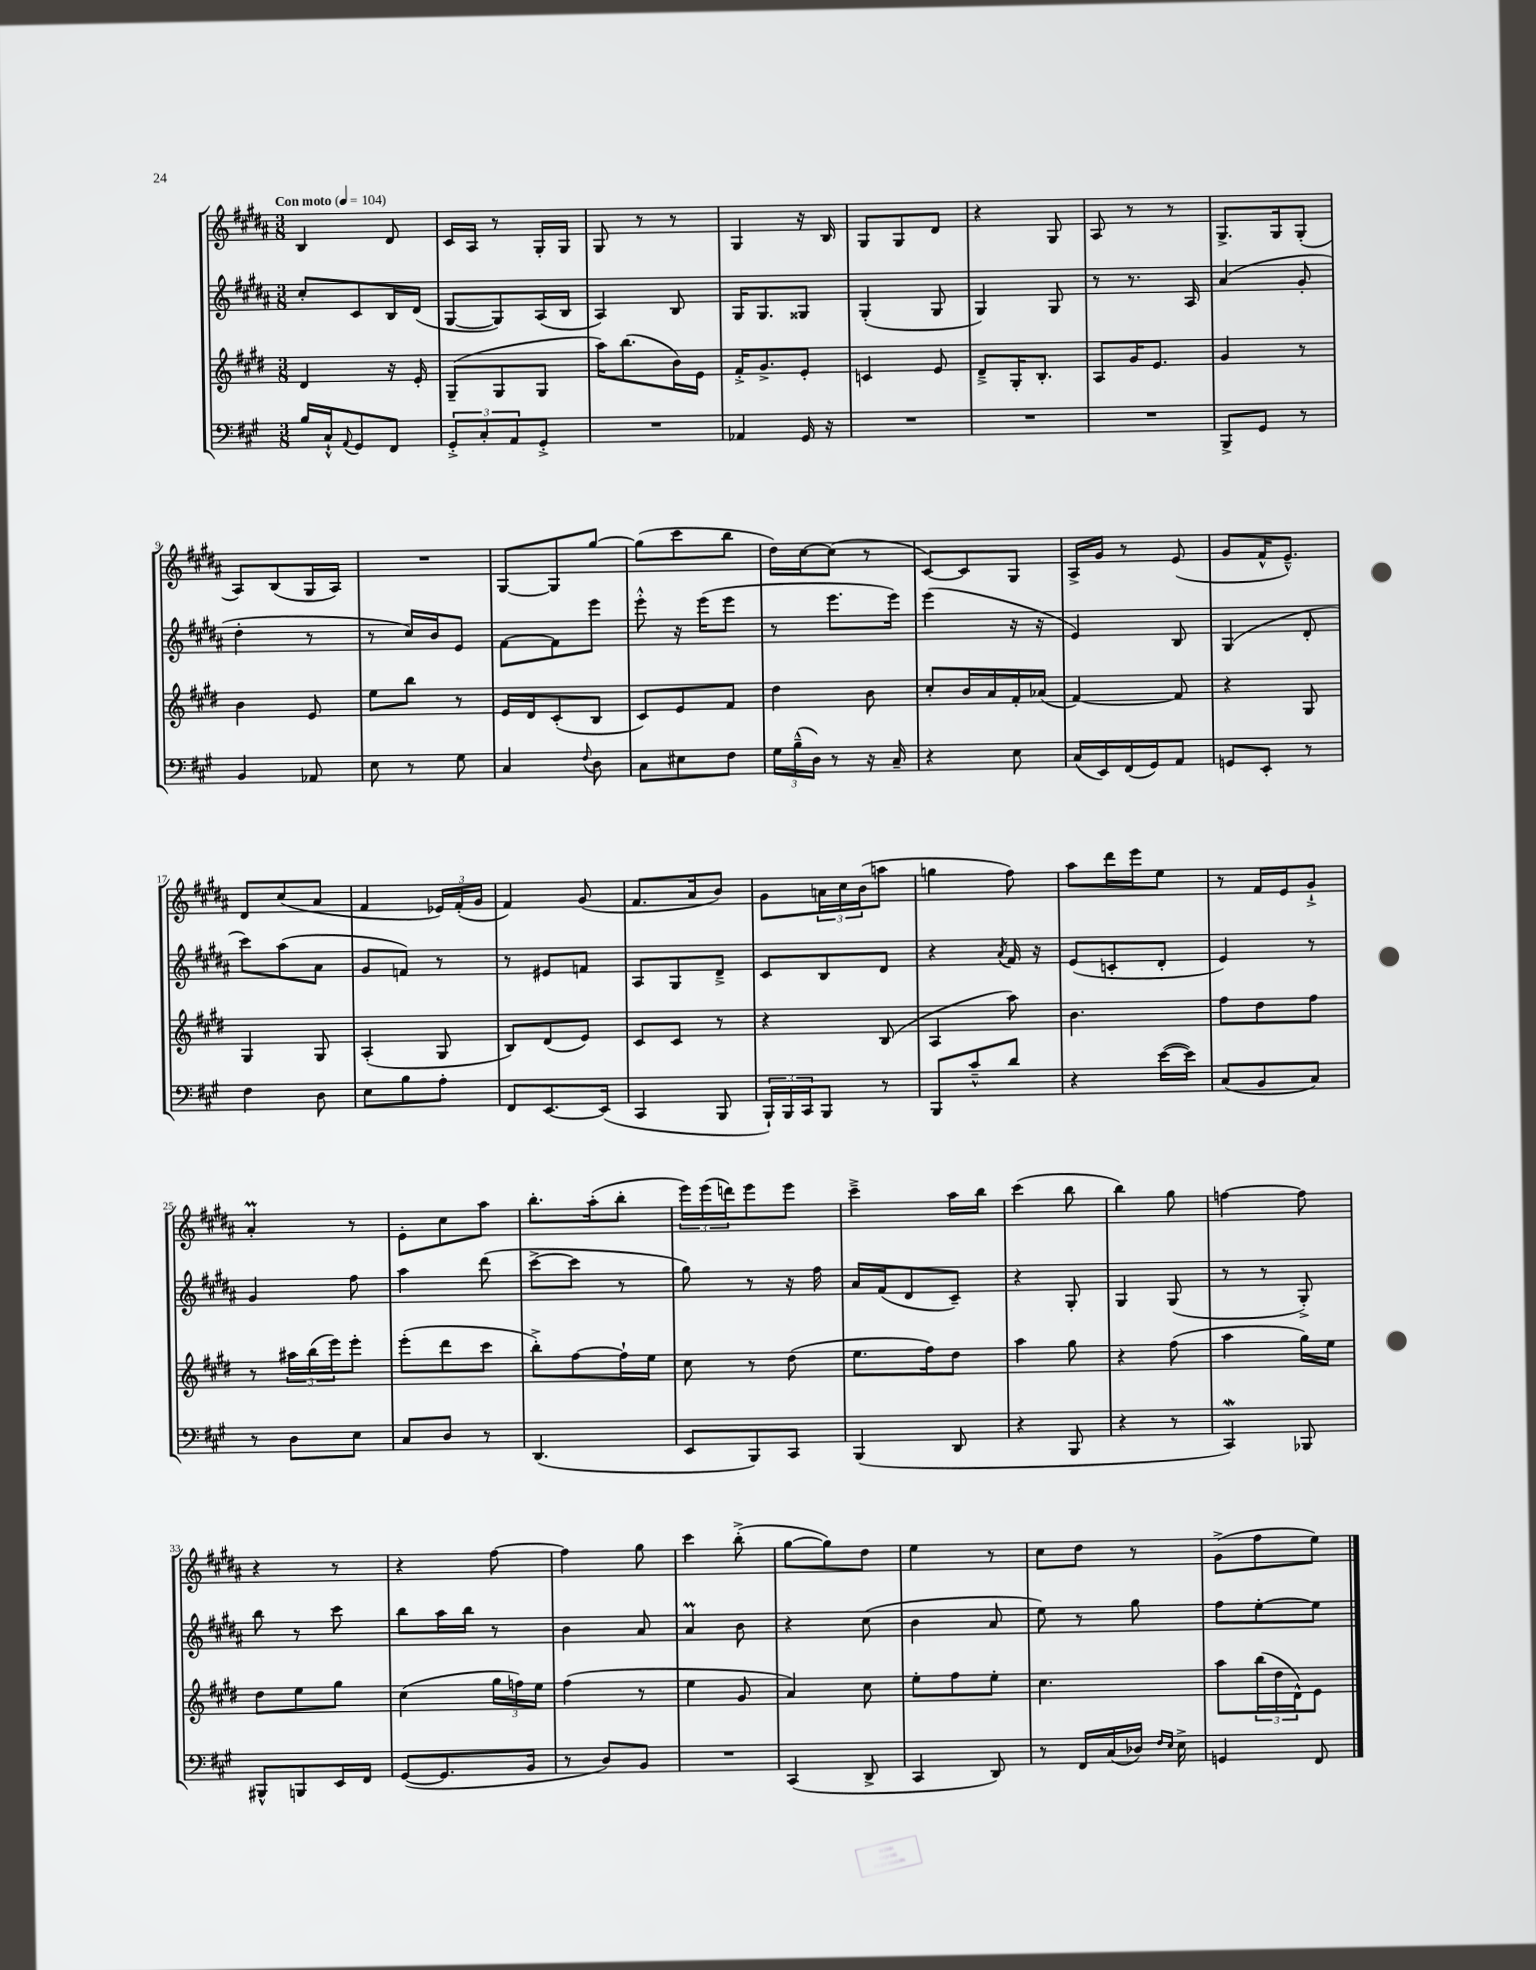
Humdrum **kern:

**kern	**kern	**kern	**kern
*part4	*part3	*part2	*part1
*staff4	*staff3	*staff2	*staff1
*clefF4	*clefG2	*clefG2	*clefG2
*k[f#c#g#]	*k[f#c#g#d#]	*k[f#c#g#d#a#]	*k[f#c#g#d#a#]
*M3/8	*M3/8	*M3/8	*M3/8
*MM104	*MM104	*MM104	*MM104
=1	=1	=1	=1
!	!	!	!LO:TX:a:B:t=Con moto
16B/LL	4d#/	8cc#'/L	4B/
16C#`^^/J	.	.	.
8qqAA/	.	.	.
8GG#/	.	8c#/	.
8FF#/J	16r	16B/L	8d#/
.	16e'/	(16d#/JJ	.
=2	=2	=2	=2
12GG#'^/L	(8G#~/L	[8G#/L	16c#/LL
.	.	.	16A#/JJ
12C#'/	.	.	.
.	8G#/	8G#/])	8r
12AA/	.	.	.
8GG#'^/J	8G#/J	(16A#/L	16G#'/LL
.	.	16B/JJ	16G#/JJ
=3	=3	=3	=3
4.r	16aa\KL)	4A#/)	8G#/
.	(8.bb\	.	.
.	.	.	8r
.	16b\L)	8B/	8r
.	16e\JJ	.	.
=4	=4	=4	=4
4AA-X/	16f#'^/KL	16G#/KL	4G#/
.	8.g#^/	8.G#/	.
16GG#/	8e'/J	8G##X/J	16r
16r	.	.	16B/
=5	=5	=5	=5
4.r	4cn/	(4G#'/	8G#/L
.	.	.	8G#/
.	8e/	8G#/	8d#/J
=6	=6	=6	=6
4.r	8d#~^/L	4G#/)	4r
.	16G#'/K	.	.
.	8.B'/J	.	.
.	.	8G#/	8G#/
=7	=7	=7	=7
4.r	8A/L	8r	8A#/
.	16g#/K	8.r	8r
.	8.e/J	.	.
.	.	.	8r
.	.	16A#/	.
=8	=8	=8	=8
8BBB^/L	4g#/	(4a#/	8.G#^/L
8GG#/J	.	.	.
.	.	.	16G#/k
8r	8r	8g#'/	(8G#'/J
!!LO:LB:g=z
=9	=9	=9	=9
4BB/	4b\	4dd#'\	8A#/L)
.	.	.	(8B/
8AA-X/	8e/	8r	16G#/L
.	.	.	16A#/JJ)
=10	=10	=10	=10
8E\	8ee\L	8r	4.r
8r	8bb\J	16cc#/LL)	.
.	.	16b/J	.
8G#\	8r	8e/J	.
=11	=11	=11	=11
4C#/	16e/LL	[8f#\L	[8G#/L
.	16d#/J	.	.
.	(8c#'/	8f#\]	8G#/]
8qqF#/	.	.	.
8D\	8B/J	8eee\J	[8gg#/J
=12	=12	=12	=12
8C#\L	8c#/L)	8eee'^^\	(8gg#\L]
8E#X\	8e/	16r	8ccc#\
.	.	(16eee\KL	.
8F#\J	8f#/J	8eee\J	8bb\J
=13	=13	=13	=13
24G#\LL	4dd#\	8r	16dd#\LL)
(24B~^^\	.	.	.
.	.	.	[16cc#\J
24D\JJ)	.	.	.
8r	.	8.eee\L	(8cc#\J]
16r	8b\	.	8r
16C#~/	.	16eee\Jk)	.
=14	=14	=14	=14
4r	8cc#'/L	(4eee\	[8c#/L)
.	16b/L	.	8c#/]
.	16a/	.	.
8E\	16f#'/	16r	8G#/J
.	(16a-X/JJ	16r	.
=15	=15	=15	=15
(16C#/LL	[4f#/)	4e/)	16A#^/LL
16EE/)	.	.	16g#/JJ
(16FF#/	.	.	8r
16GG#/J)	.	.	.
8AA/J	8f#/]	8B/	(8e/
=16	=16	=16	=16
8GGn/L	4r	(4G#/	8g#/L
8EE'/J	.	.	16f#^^/K
.	.	.	8.e~^^/J)
8r	8G#/	8d#'/	.
!!LO:LB:g=z
=17	=17	=17	=17
4F#\	4G#/	8ccc#\L)	8d#/L
.	.	(8aa#\	(8cc#/
8D\	8G#/	8a#\J	8a#/J
=18	=18	=18	=18
8E\L	(4A'/	8g#/L	4f#/
8B\	.	8fn/J)	.
8A'\J	8G#/	8r	24e-X/LL)
.	.	.	(24f#'/
.	.	.	24g#/JJ
=19	=19	=19	=19
8FF#/L	8B/L)	8r	4f#/)
[8.EE/	(8d#/	8e#X/L	.
.	8e/J)	8fn/J	(8g#/
(16EE/Jk]	.	.	.
=20	=20	=20	=20
4CC#/	8c#/L	8A#/L	8.f#/L
.	8c#/J	8G#/	.
.	.	.	16a#/k
8BBB/	8r	8d#~^/J	8b/J)
=21	=21	=21	=21
24BBB`/LL)	4r	8c#/L	8g#\L
24BBB/	.	.	.
24CC#/J	.	.	.
8BBB/J	.	8B/	24an\L
.	.	.	24cc#\
.	.	.	(24b\J
8r	(8B/	8d#/J	8aan\J
=22	=22	=22	=22
8BBB/L	4A/	4r	4ggn\
8c#~^^/	.	.	.
.	.	8qa#/	.
8d/J	8aa\)	16f#/	8ff#\)
.	.	16r	.
=23	=23	=23	=23
4r	4.b\	(8e/L	8aa#\L
.	.	8cn'/	16ddd#\L
.	.	.	16eee\J
([16e\LL	.	8d#'/J	8ee\J
16e\JJ])	.	.	.
=24	=24	=24	=24
(8C#/L	8ff#\L	4e/)	8r
8BB/	8dd#\	.	16f#/LL
.	.	.	16e/J
8C#/J)	8ff#\J	8r	8g#`^/J
!!LO:LB:g=z
=25	=25	=25	=25
8r	8r	4g#/	4a#m'/
8D\L	24aa#X\LL	.	.
.	(24bb\	.	.
.	24eee\J)	.	.
8E\J	8eee'\J	8ff#\	8r
=26	=26	=26	=26
8C#/L	(8eee'\L	4aa#\	8e'\L
8D/J	8ddd#\	.	8cc#\
8r	8ccc#\J	(8ddd#\	8aa#\J
=27	=27	=27	=27
(4.DD/	8bb'^\L)	[8ccc#^\L	8.bb'\L
.	[8ff#\	8ccc#\J]	.
.	.	.	(16aa#'\k
.	16ff#`\L]	8r	8bb'\J
.	16ee\JJ	.	.
=28	=28	=28	=28
8EE/L	8cc#\	8gg#\)	24eee\LL)
.	.	.	(24eee\
.	.	.	24dddn\J)
8BBB/)	8r	8r	8eee\
8CC#/J	(8dd#\	16r	8eee\J
.	.	16ff#\	.
=29	=29	=29	=29
(4BBB/	8.ee\L	16a#/LL	4ccc#~^\
.	.	(16f#/J	.
.	.	8d#/	.
.	16ff#\k)	.	.
8DD/	8dd#\J	8c#~/J)	16aa#\LL
.	.	.	16bb\JJ
=30	=30	=30	=30
4r	4aa\	4r	(4ccc#\
8BBB/	8gg#\	8G#'/	8bb\
=31	=31	=31	=31
4r	4r	4G#/	4bb\)
8r	(8ff#\	(8G#/	8gg#\
=32	=32	=32	=32
4CC#W/)	4aa\	8r	[4ffn\
.	.	8r	.
8BBB-X/	16gg#\LL)	8G#'^/)	8ff\]
.	16ee\JJ	.	.
!!LO:LB:g=z
=33	=33	=33	=33
8BBB#X^^/L	8dd#\L	8bb\	4r
8BBBn/	8ee\	8r	.
16EE/L	8gg#\J	8ccc#\	8r
16FF#/JJ	.	.	.
=34	=34	=34	=34
([8GG#/L	(4cc#\	8bb\L	4r
8.GG#/]	.	16aa#\L	.
.	.	16bb\JJ	.
.	24gg#\LL	8r	[8ff#\
.	24ffn\)	.	.
16BB/Jk	.	.	.
.	24ee\JJ	.	.
=35	=35	=35	=35
8r	(4ff#\	4b\	4ff#\]
8D/L)	.	.	.
8BB/J	8r	8a#/	8gg#\
=36	=36	=36	=36
4.r	4ee\	4a#m/	4ccc#\
.	8g#/	8b\	(8bb'^\
=37	=37	=37	=37
(4CC#/	4a/)	4r	[8gg#\L
.	.	.	8gg#\])
8DD^/	8cc#\	(8cc#\	8dd#\J
=38	=38	=38	=38
4CC#/	8ee'\L	4b\	4ee\
.	8ff#\	.	.
8DD/)	8ee'\J	8a#/	8r
=39	=39	=39	=39
8r	4.cc#\	8ee\)	8cc#\L
16FF#/LL	.	8r	8dd#\J
(16C#/	.	.	.
16D-X/JJ)	.	8gg#\	8r
16qqF#/LL	.	.	.
16qqE/JJ	.	.	.
16E^\	.	.	.
=40	=40	=40	=40
4GGn/	8aa\L	8ff#\L	(8g#^\L
.	(24bb\L	[8ee'\	8ff#\
.	24dd#\	.	.
.	24d#^^\J)	.	.
8FF#/	8e\J	8ee\J]	8ee\J)
==	==	==	==
*-	*-	*-	*-
